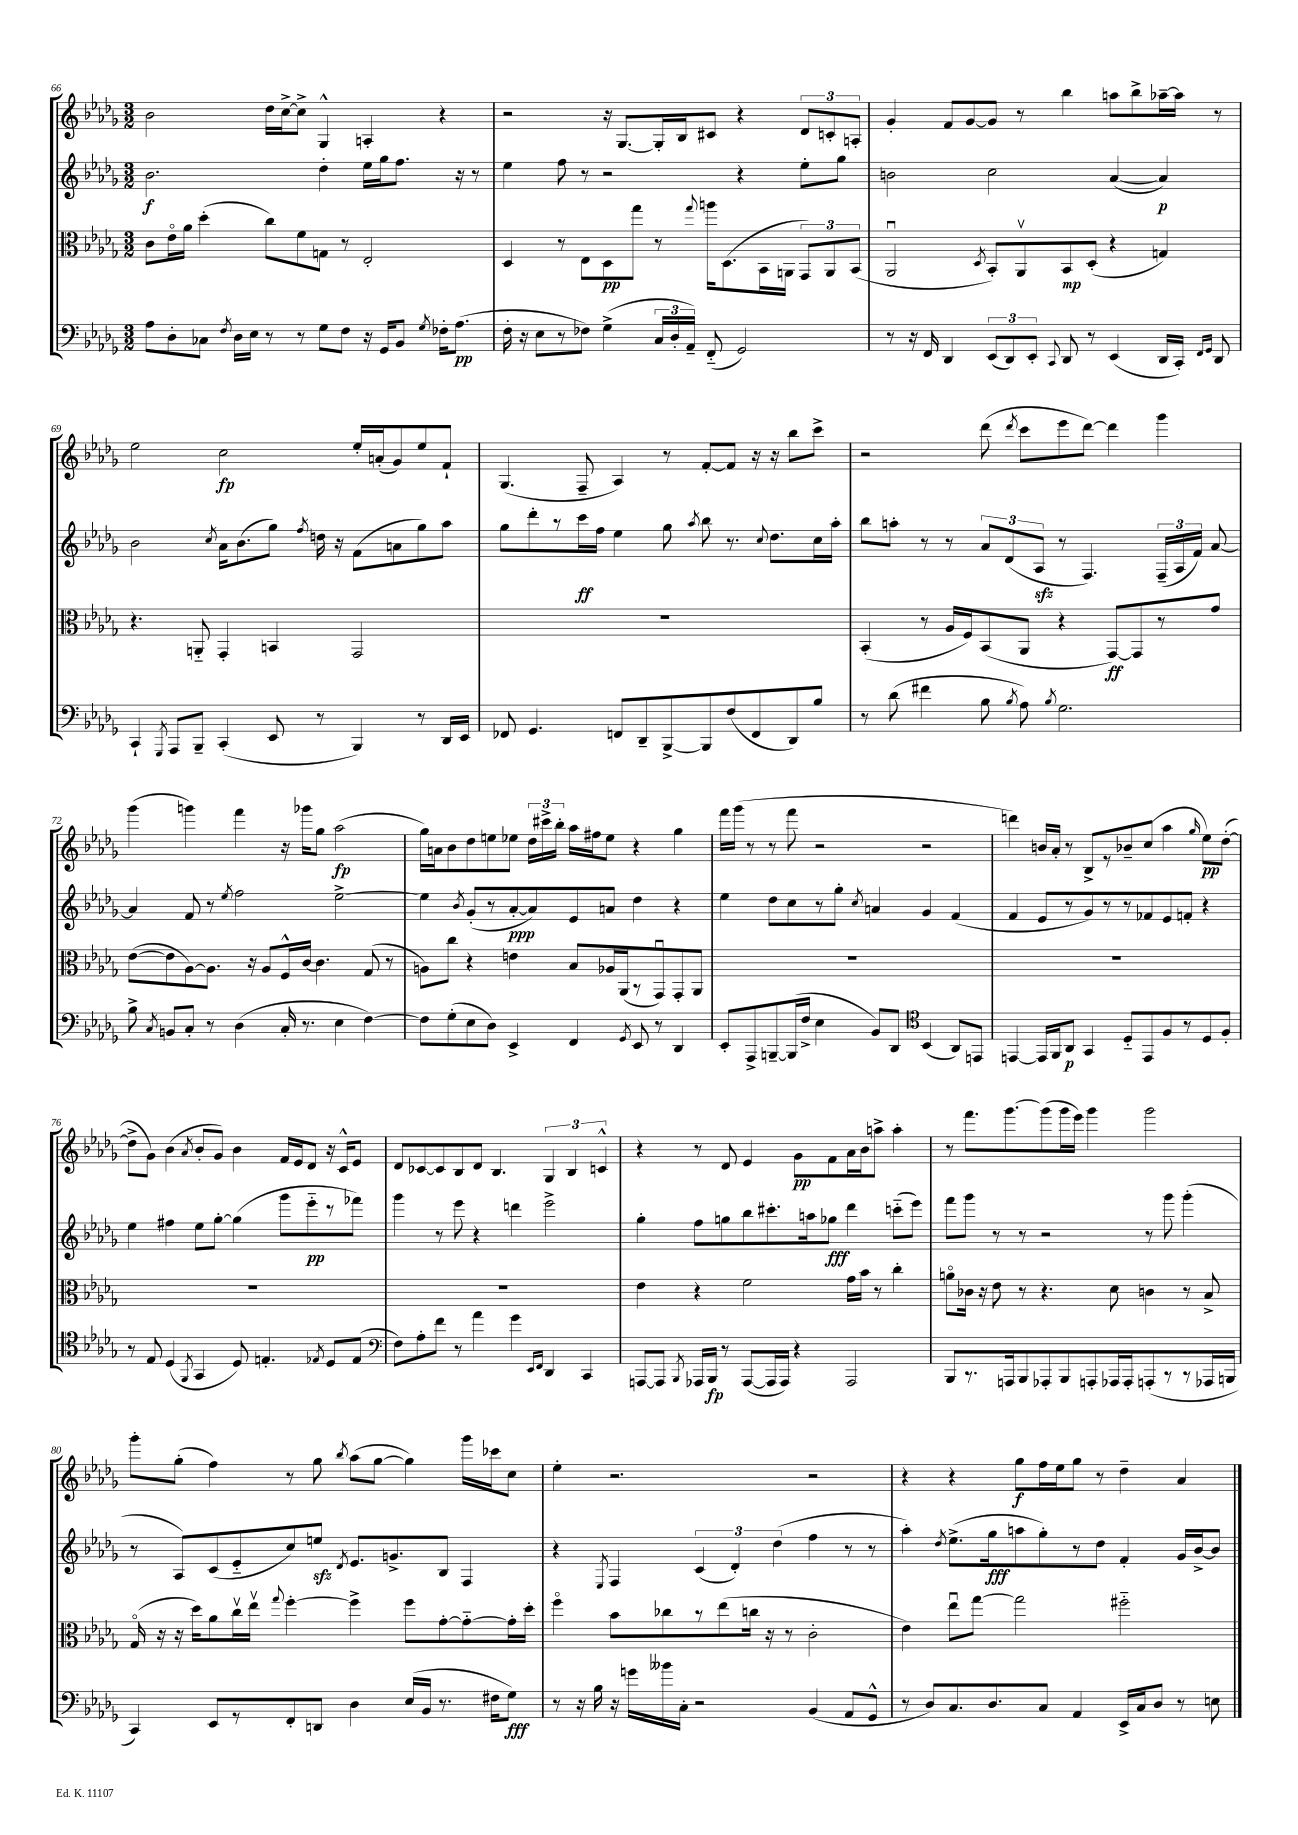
<<
\new StaffGroup <<
\new Staff = "s0" {
    \clef treble \key des \major \numericTimeSignature \time 3/2
    \autoBeamOff bes'2 des''16[ c''16~-> c''8]-> ges4-^ a4-. r4 |
    r2 r16 ges8.[~ ges16-. bes16 cis'8] r4 \tuplet 3/2 { des'8[ c'8-. a8]-. } |
    ges'4-. f'8[ ges'8~ ges'8] r8 bes''4 a''8[ bes''8-> aes''16~-- aes''16] r8 |
    ees''2 c''2\fp ees''16[-. a'16-.( ges'8) ees''8 f'8]-! |
    ges4.( f8-- aes4) r8 f'8[~-. f'8] r16 r16 bes''8[ c'''8]-> |
    r2 des'''8( \acciaccatura { des'''8 } c'''8[ ees'''8 des'''8]~) des'''4 ges'''4 |
    ges'''4( g'''4) f'''4 r16 ges'''16[ ges''8] aes''2\fp( |
    ges''16[) a'16 bes'8 des''8 e''8 ees''8] \tuplet 3/2 { des''16[ cis'''16-> bes''16]-. } aes''16[ fis''16 ees''8] r4 ges''4 |
    f'''16[ ges'''16]( r8 r8 f'''8 r2 r2 |
    d'''4) b'16[ aes'16]-. r8 bes8[-> r8 bes'8-- c''8]( aes''4 \grace { ges''16 } ees''8[\pp) des''8]~-.( |
    des''8[-> ges'8]) bes'4( \acciaccatura { aes'8 } bes'8[-. ges'8]) bes'4 f'16[ ees'16 des'8] r16 c'16[-^ ees'8] |
    des'8[ ces'8~ ces'8 bes8 des'8] bes4. \tuplet 3/2 { ges4 bes4 c'4-^ } |
    r4 r8 des'8 ees'4 ges'8[\pp f'8 aes'16 bes'16 a''8]-> a''4-. |
    r8 f'''8.[ ges'''8.~ ges'''8( ges'''16 ees'''16]) ges'''4 ges'''2 |
    ges'''8[-. ges''8]-.( f''4) r8 ges''8 \acciaccatura { bes''8 } aes''8[( ges''8]~ ges''4) ges'''16[ ces'''16 c''8] |
    ees''4-. r2. r2 |
    r4 r4 ges''8[\f f''16 ees''16 ges''8] r8 des''4-- aes'4 \bar "|." |
}
\new Staff = "s1" {
    \clef treble \key des \major \numericTimeSignature \time 3/2
    \autoBeamOff bes'2.\f des''4-. ees''16[ ges''16 f''8.] r16 r8 |
    ees''4 f''8 r8 r2 r4 ees''8[-. ges''8] |
    b'2 c''2 aes'4~( aes'4\p) |
    bes'2 \acciaccatura { c''8 } aes'16[ bes'8.( ges''8]) \acciaccatura { f''8 } d''16 r16 f'8[( a'8 ges''8) aes''8] |
    ges''8[ des'''8-. r8 c'''16\ff f''16] ees''4 ges''8 \acciaccatura { aes''8 } bes''8 r8. \appoggiatura { c''8 } des''8.[ c''16 aes''16]-. |
    bes''8[ a''8]-. r8 r8 \tuplet 3/2 { aes'8[ des'8( aes8]\sfz } r8 f4.) \tuplet 3/2 { f16[--( aes16 f'16]) } aes'8~ |
    aes'4 f'8 r8 \acciaccatura { ees''8 } f''2 ees''2~-> |
    ees''4 \acciaccatura { bes'8 } ges'8[-.( r8 aes'8~-.\ppp aes'8) ees'8 a'8] des''4 r4 |
    ees''4 des''8[ c''8 r8 ges''8]-. \acciaccatura { c''8 } a'4 ges'4 f'4( |
    f'4 ees'8[ r8 ges'8) r8 r8 fes'8 ees'8 f'8]-. r4 |
    ees''4 fis''4 ees''8[ ges''8]~-. ges''4( ges'''8[ ees'''8-_\pp r8 fes'''8]) |
    ges'''4 r8 ees'''8 r4 d'''4 ees'''2-> |
    ges''4-. f''8[ g''8 bes''8 cis'''8.-. a''16 ges''8]\fff des'''4 c'''8[-_( ees'''8]) |
    f'''8[ ges'''8] r8 r8 r2 r8 ges'''8 ges'''4-.( |
    r8 aes8[) c'8( ees'8-_ c''8) e''8]\sfz \acciaccatura { des'8 } ees'8.[ g'8.-> bes8] f4 |
    r4 \acciaccatura { ees8 } f4 \tuplet 3/2 { c'4( des'4-.) des''4( } f''4 r8 r8 |
    aes''4-.) \acciaccatura { des''8 } ees''8.[->( ges''16\fff a''8 ges''8-.) r8 des''8] f'4-. ges'16[ bes'16~-> bes'8] \bar "|." |
}
\new Staff = "s2" {
    \clef alto \key des \major \numericTimeSignature \time 3/2
    \autoBeamOff c'8[ ees'16\flageolet aes'16] des''4-.( c''8[) f'8 g8] r8 ees2-. |
    des4 r8 ees8[ des8\pp ges''8] r8 \appoggiatura { ges''8 } a''16[ des8.( bes,16 a,16] \tuplet 3/2 { ges,8[) a,8 bes,8]( } |
    aes,2\downbow \acciaccatura { des8 } bes,8[-.) aes,8\upbow bes,8\mp des8]-.( r4 g4) |
    r4. a,8-_ ges,4-. b,4 ges,2 |
    R1. |
    bes,4-.( r8 aes16[ f16) bes,8( aes,8] r4 ges,8[~\ff) ges,8 r8 ges'8] |
    ees'8[~( ees'8 aes8~) aes8.] r16 aes8[ f16-^ c'16]~ c'4. ges8( r8 |
    a8[) c''8] r4 e'4 bes8[ aes16 aes,16( r8 ges,8\downbow) ges,8-. aes,8] |
    R1. |
    R1. |
    R1. |
    R1. |
    ees'4 r4 f'2 ges'16[ bes'16] r8 c''4-. |
    a'8[\flageolet ces'16] r16 ees'8 r8 r4. des'8 c'4 r8 bes8-> |
    ges16\flageolet( r16 r16 des''16[) aes'8 c''16\upbow ees''16]\upbow \appoggiatura { ges''8 } f''4~-. f''4-> f''8[ ges'8~-. ges'8~-_ ges'16-. des''16]-. |
    f''4\flageolet bes'8[ ces''8 r8 ees''8( c''16] r16 r8 c'2-. |
    ees'4) ees''8[\downbow ges''8]~ ges''2 fis''2-_ \bar "|." |
}
\new Staff = "s3" {
    \clef bass \key des \major \numericTimeSignature \time 3/2
    \autoBeamOff aes8[ des8-. ces8] \acciaccatura { f8 } des16[ ees16] r8 r8 ges8[ f8] r16 ges,16[ bes,8] \acciaccatura { ges8 } fes16[-. aes8.]\pp( |
    f16-. r16 ees8[ r8 fes8]) ges4->( \tuplet 3/2 { c16[ des16-. aes,16]--) } f,8-_( ges,2) |
    r8 r16 f,16 des,4 \tuplet 3/2 { ees,8[( des,8) ees,8]-. } \appoggiatura { c,8 } des,8 r8 ees,4( des,16[ c,16]-.) \grace { f,16[ ges,16] } des,8 |
    c,4-! \acciaccatura { ges,,8 } aes,,8[ bes,,8]-- c,4-.( ees,8 r8 bes,,4) r8 des,16[ ees,16] |
    fes,8 ges,4. f,8[ des,8-- bes,,8~-> bes,,8 f8( f,8 des,8) bes8] |
    r8 des'8( fis'4 bes8 \acciaccatura { bes8 } aes8) \acciaccatura { bes8 } ges2. |
    bes8-> \acciaccatura { c8 } b,8[ c8]-. r8 des4( c16-. r8. ees4 f4~) |
    f8[ ges8-.( ees8 des8]) ees,4-> f,4 \acciaccatura { ges,8 } ees,8 r8 des,4 |
    ees,8[-. aes,,8-> b,,8~-- b,,16( f16]-> ees4 bes,8[) des,8] \clef tenor bes,4( aes,8[) e,8] |
    e,4~ e,16[ f,16 aes,8]\p ges,4 des8[-_ e,8 f8 r8 des8 f8]-. |
    r8 ees8 des4( \acciaccatura { f,8 } ges,4 des8) e4.-. \acciaccatura { ees8 } des8[ ees8]( |
    \clef bass f8[) aes8-. f'8] r8 aes'4 ges'4 \grace { ees,16[ f,16] } des,4 c,4 |
    a,,8[~ a,,8] \acciaccatura { bes,,8 } aes,,16[ bes,,16]\fp r8 aes,,8[~( aes,,16 aes,,16]) r4 aes,,2 |
    bes,,8[ r8. a,,16 bes,,8 aes,,8-. bes,,8 a,,8-. aes,,16 aes,,16-. a,,8-.( r8 r8 aes,,16 b,,16] |
    c,4) ees,8[ r8 f,8-. d,8] des4 ees16[( bes,16] r8. fis16[ ges8]\fff) |
    r8 r16 bes16 r16 g'16[ beses'16 c16]-. r2 bes,4( aes,8[ ges,8]-^ |
    r8 des8[) c8. des8. c8] aes,4 ees,16[-> c16 des8] r8 e8 \bar "|." |
}
>>
>>
\layout { \context { \Score currentBarNumber = #66 } }
